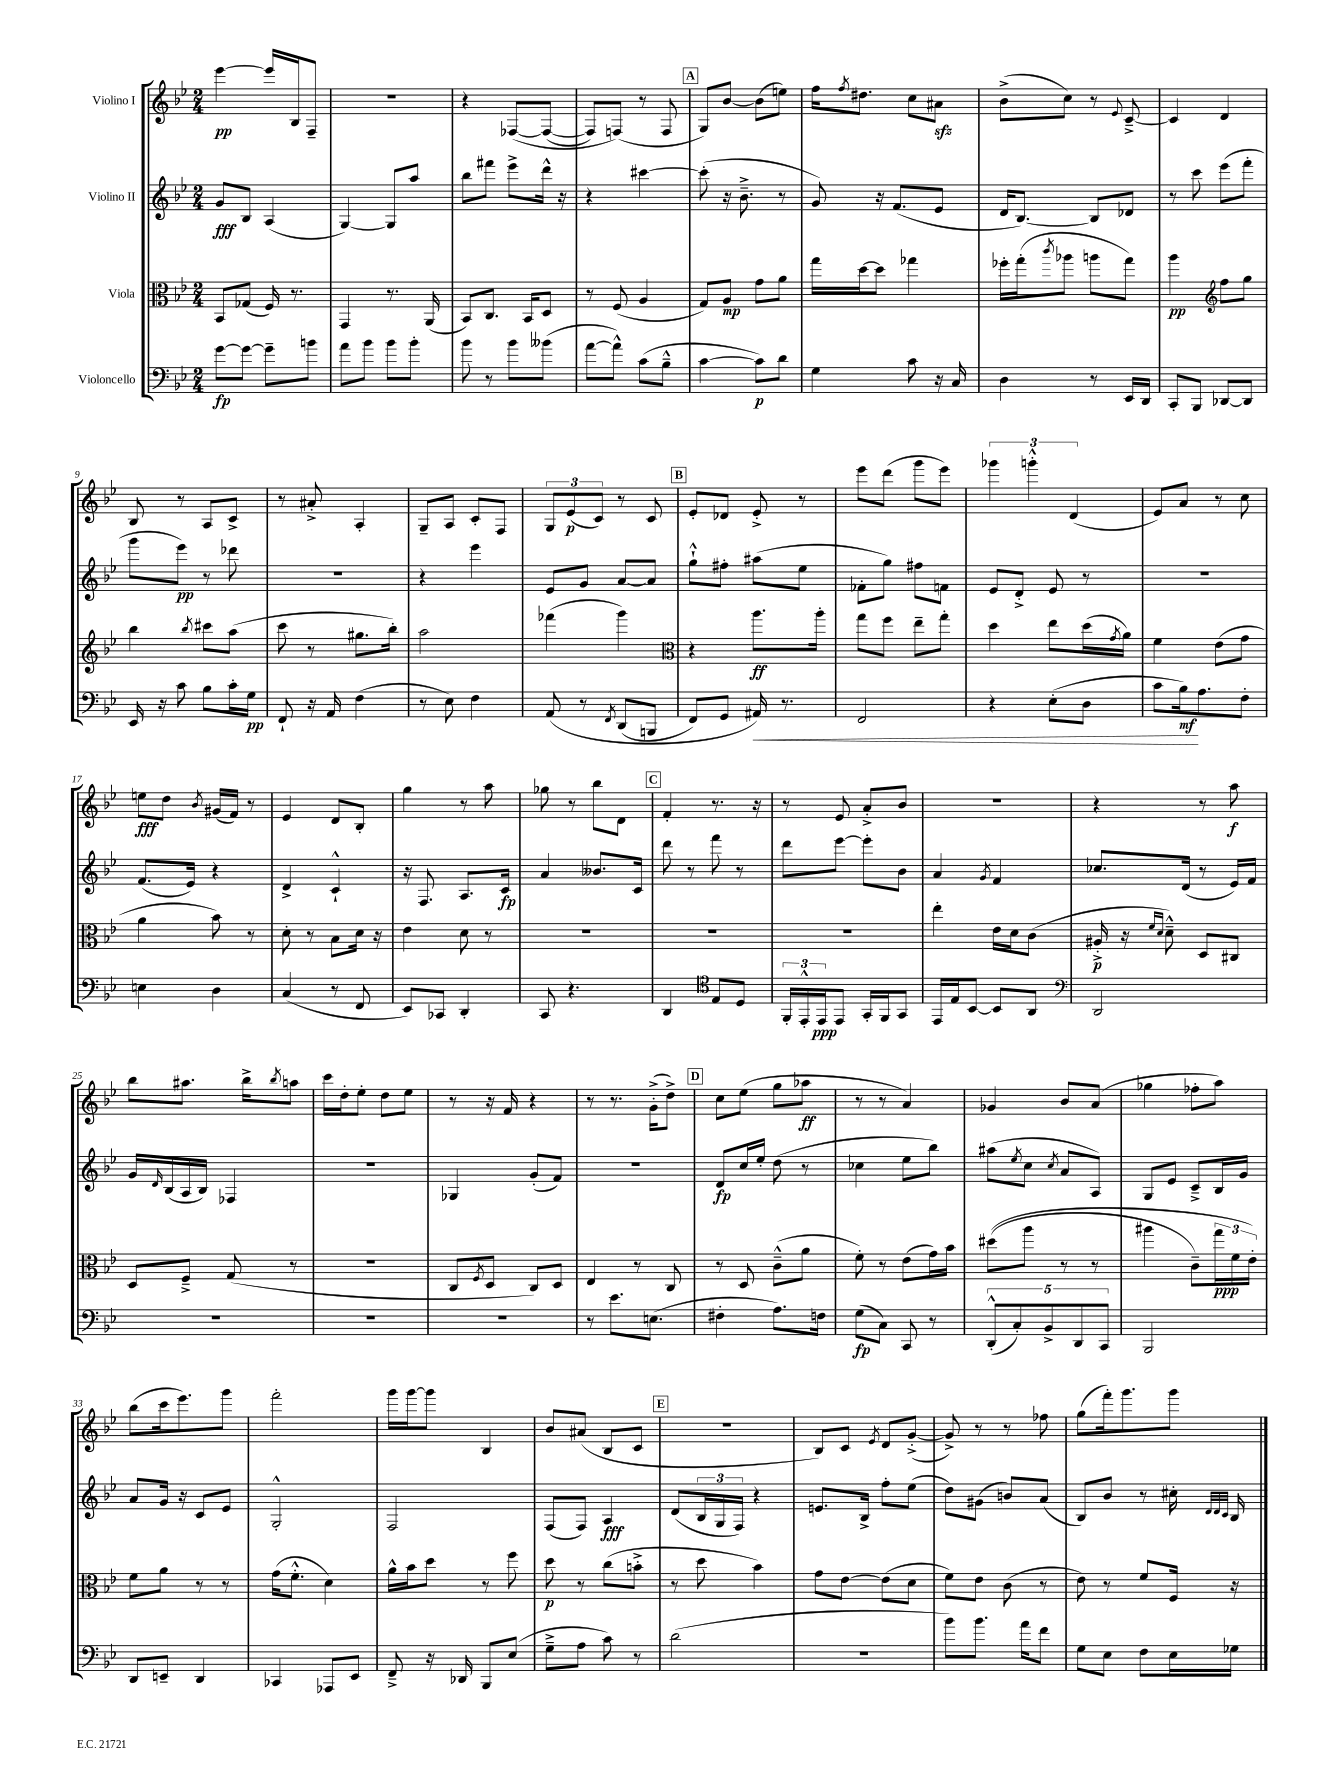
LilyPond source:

<<
\new StaffGroup <<
\new Staff = "s0" \with { instrumentName = "Violino I" } {
    \clef treble \key bes \major \numericTimeSignature \time 2/4
    ees'''4~\pp ees'''16 bes16 f8-- |
    R2 |
    r4 fes8~\( fes8~( |
    fes8) f8(\) r8 f8 |
    \mark \markup { \box "A" } g8) bes'8~ bes'8( e''8) |
    f''16 \acciaccatura { f''8 } dis''8. c''8 ais'8\sfz |
    bes'8->( c''8) r8 \appoggiatura { ees'8 } c'8~---> |
    c'4 d'4 |
    bes8 r8 a8 c'8-> |
    r8 ais'8-.-> a4-. |
    g8-- a8 c'8-. f8 |
    \tuplet 3/2 { g8 ees'8\p( c'8) } r8 c'8 |
    \mark \markup { \box "B" } ees'8-. des'8 ees'8-.-> r8 |
    ees'''8 d'''8( g'''8 ees'''8) |
    \tuplet 3/2 { ges'''4 g'''4-.-^ d'4( } |
    ees'8) a'8 r8 c''8 |
    e''8\fff d''8 \acciaccatura { bes'8 } gis'16( f'16) r8 |
    ees'4 d'8 bes8-. |
    g''4 r8 a''8 |
    ges''8 r8 bes''8 d'8 |
    \mark \markup { \box "C" } f'4-. r8. r16 |
    r8 ees'8 a'8-.-> bes'8 |
    r2 |
    r4 r8 a''8\f |
    bes''8 ais''8. bes''16-> \acciaccatura { bes''8 } a''8 |
    c'''16 d''16-. ees''8-. d''8 ees''8 |
    r8 r16 f'16 r4 |
    r8 r8. g'16-.->( d''8->) |
    \mark \markup { \box "D" } c''8 ees''8( g''8 aes''8\ff |
    r8 r8 a'4) |
    ges'4 bes'8 a'8( |
    ges''4 fes''8-. a''8) |
    bes''8( c'''16 ees'''8.) g'''8 |
    f'''2-. |
    g'''16 g'''16~ g'''8 bes4 |
    bes'8 ais'8( bes8 c'8 |
    \mark \markup { \box "E" } R2 |
    bes8) c'8 \acciaccatura { ees'8 } d'8 g'8~-.->( |
    g'8->) r8 r8 fes''8 |
    g''8( f'''16-.) g'''8. g'''8 \bar "|." |
}
\new Staff = "s1" \with { instrumentName = "Violino II" } {
    \clef treble \key bes \major \numericTimeSignature \time 2/4
    g'8\fff bes8 a4( |
    g4~) g8 a''8 |
    bes''8 fis'''8 ees'''8-> d'''16-^ r16 |
    r4 cis'''4~ |
    \mark \markup { \box "A" } cis'''8-.( r16 bes'8.---> r8 |
    g'8) r16 f'8.( ees'8 |
    d'16 bes8.~) bes8 des'8 |
    r8 c'''8 ees'''8( f'''8-. |
    g'''8 ees'''8\pp) r8 des'''8 |
    r2 |
    r4 ees'''4 |
    ees'8 g'8 a'8~ a'8 |
    \mark \markup { \box "B" } g''8-!-^ fis''8-. ais''8( ees''8 |
    fes'8-. g''8) fis''8 f'8 |
    ees'8 d'8-.-> ees'8 r8 |
    r2 |
    f'8.( ees'16) r4 |
    d'4-> c'4-!-^ |
    r16 f8. a8. c'16\fp |
    a'4 beses'8. c'16 |
    \mark \markup { \box "C" } d'''8 r8 f'''8 r8 |
    d'''8 ees'''8~ ees'''8-. bes'8 |
    a'4 \acciaccatura { g'8 } f'4 |
    ces''8. d'16( r8 ees'16) f'16 |
    g'16 \grace { d'16 } bes16( a16 bes16) fes4 |
    r2 |
    ges4 g'8-.( f'8) |
    r2 |
    \mark \markup { \box "D" } d'8\fp c''16 ees''16-. d''8( r8 |
    ces''4 ees''8 bes''8) |
    ais''8( \acciaccatura { ees''8 } c''8 \acciaccatura { c''8 } a'8 a8) |
    g8 ees'8 c'8---> bes16 g'16 |
    a'8 g'16 r16 c'8 ees'8 |
    g2-.-^ |
    f2 |
    f8( f8) a4\fff |
    \mark \markup { \box "E" } d'8( \tuplet 3/2 { bes16 g16 f16) } r4 |
    e'8. bes16-> f''8-. ees''8( |
    d''8) gis'8( b'8) a'8( |
    bes8) bes'8 r8 cis''16-. \grace { d'32 d'32 c'32 } bes16 \bar "|." |
}
\new Staff = "s2" \with { instrumentName = "Viola" } {
    \clef alto \key bes \major \numericTimeSignature \time 2/4
    bes,8 ges8( f16) r8. |
    g,4 r8. a,16( |
    bes,8) c8. bes,16 d8 |
    r8 f8( a4 |
    \mark \markup { \box "A" } g8) a8\mp g'8 a'8 |
    g''16 d''16~ d''8 ges''4 |
    fes''16-. g''16-.( \acciaccatura { c'''8 } aes''8 a''8 g''8) |
    a''4\pp \clef treble f''8 g''8 |
    bes''4 \acciaccatura { bes''8 } cis'''8 a''8( |
    c'''8 r8 gis''8. bes''16-.) |
    a''2 |
    fes'''4( g'''4) |
    \mark \markup { \box "B" } \clef alto r4 a''8.\ff a''16-. |
    g''8 f''8 ees''8-- g''8-. |
    d''4 ees''8 d''16( \acciaccatura { g'8 } a'16) |
    f'4 ees'8( g'8 |
    a'4 bes'8) r8 |
    d'8-. r8 bes8 d'16 r16 |
    ees'4 d'8 r8 |
    R2 |
    \mark \markup { \box "C" } R2 |
    R2 |
    ees''4-. ees'16 d'16 c'8( |
    ais16-.->\p r16 \grace { f'16 d'16 } d'8---^) d8 cis8 |
    d8 f8---> g8( r8 |
    r2 |
    c8 \acciaccatura { f8 } d8 c8) d8 |
    ees4 r8 c8 |
    \mark \markup { \box "D" } r8 d8 c'8---^( a'8 |
    f'8-.) r8 ees'8( g'16) bes'16 |
    dis''8(\( a''8 r8 r8 |
    ais''4 c'8--) \tuplet 3/2 { g''16\ppp f'16 ees'16-.\) } |
    f'8 a'8 r8 r8 |
    g'16( f'8.-.-^ d'4) |
    a'16-^ bes'16 d''8 r8 f''8 |
    d''8\p r8 c''8( b'8-.-> |
    \mark \markup { \box "E" } r8 d''8 bes'4) |
    g'8 ees'8~ ees'8( d'8 |
    f'8) ees'8 c'8( r8 |
    ees'8) r8 f'8 f16 r16 \bar "|." |
}
\new Staff = "s3" \with { instrumentName = "Violoncello" } {
    \clef bass \key bes \major \numericTimeSignature \time 2/4
    g'8~\fp g'8~ g'8-- b'8 |
    a'8 bes'8 bes'8 bes'8-. |
    bes'8 r8 bes'8 beses'8( |
    a'8~ a'8-^) c'8( bes8---^ |
    \mark \markup { \box "A" } c'4~ c'8\p) d'8 |
    g4 c'8 r16 c16 |
    d4 r8 ees,16 d,16 |
    c,8-. bes,,8 des,8~ des,8 |
    ees,16 r16 c'8 bes8 c'16-. g16\pp |
    f,8-! r16 a,16 f4( |
    r8 ees8) f4 |
    a,8\( r8 \acciaccatura { f,8 } d,8( b,,8 |
    \mark \markup { \box "B" } f,8) g,8 ais,16\<\) r8. |
    f,2 |
    r4 ees8-.( d8 |
    c'8 bes16\mf\!) a8. f8-. |
    e4 d4 |
    c4( r8 f,8 |
    ees,8) ces,8 d,4-. |
    c,8 r4. |
    \mark \markup { \box "C" } d,4 \clef tenor ees8 d8 |
    \tuplet 3/2 { f,16-. ees,16-.-^ ees,16\ppp } ees,8 g,16-. f,16 g,8 |
    ees,16 ees16 bes,8~ bes,8 a,8 |
    \clef bass d,2 |
    R2 |
    R2 |
    R2 |
    r8 ees'8. e8.( |
    \mark \markup { \box "D" } fis4-. a8.) f16 |
    g8\fp( c8) c,8 r8 |
    \tuplet 5/4 { d,8-.-^( c8-.) bes,8-> d,8 c,8 } |
    bes,,2 |
    d,8 e,8-- d,4 |
    ces,4 aes,,8 ees,8 |
    f,8---> r16 des,16 bes,,8 ees8( |
    g8---> a8 c'8) r8 |
    \mark \markup { \box "E" } d'2( |
    R2 |
    bes'8) bes'8. a'16 f'8 |
    g8 ees8 f8 ees16 ges16 \bar "|." |
}
>>
>>
